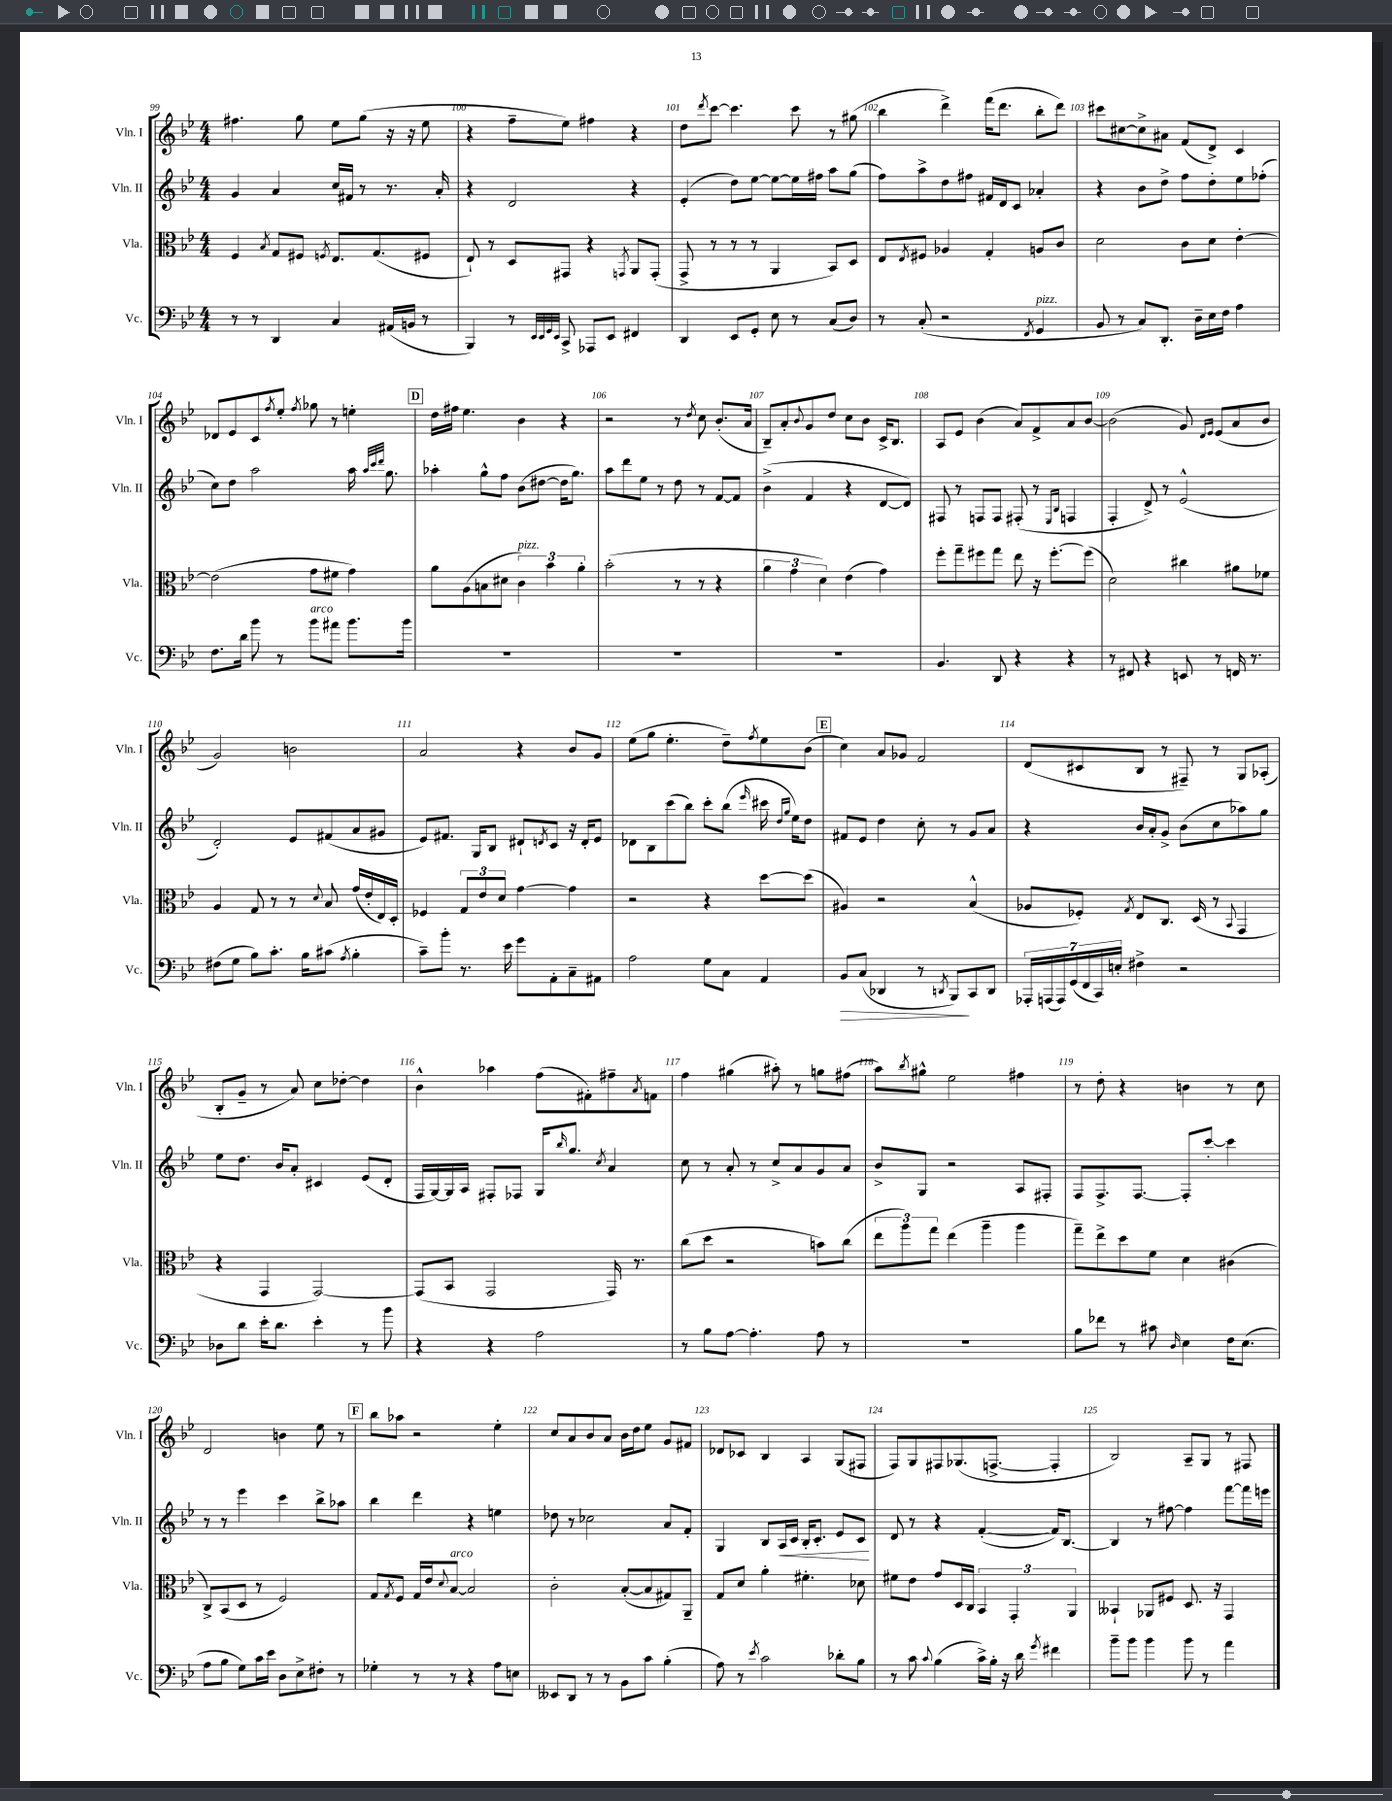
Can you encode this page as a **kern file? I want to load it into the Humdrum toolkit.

**kern	**dynam	**kern	**kern	**dynam	**kern
*part4	*part4	*part3	*part2	*part2	*part1
*staff4	*staff4	*staff3	*staff2	*staff2	*staff1
*I"Vc.	*	*I"Vla.	*I"Vln. II	*	*I"Vln. I
*I'Vc.	*	*I'Vla.	*I'Vln. II	*	*I'Vln. I
*clefF4	*	*clefC3	*clefG2	*	*clefG2
*k[b-e-]	*	*k[b-e-]	*k[b-e-]	*	*k[b-e-]
*M4/4	*	*M4/4	*M4/4	*	*M4/4
=99	=99	=99	=99	=99	=99
8r	.	4F/	4g/	.	4.ff#X\
8r	.	.	.	.	.
.	.	8qB-/	.	.	.
4DD/	.	8G/L	4a/	.	.
.	.	8F#X/J	.	.	8gg\
.	.	8qFn/	.	.	.
4C/	.	8.E-/L	16cc/LL	.	8ee-\L
.	.	.	16f#X/JJ	.	.
.	.	.	8r	.	(8gg\J
.	.	(8.G/	.	.	.
(16AA#X/LL	.	.	8.r	.	16r
16BBn/JJ	.	.	.	.	16r
8r	.	8F#X/J	.	.	8ee-\
.	.	.	16a'/	.	.
=100	=100	=100	=100	=100	=100
4BBB-/)	.	8E-`/)	4r	.	4r
.	.	8r	.	.	.
8r	.	8D/L	2d/	.	8ff~\L
32qqEE-/LLL	.	.	.	.	.
32qqEE-/	.	.	.	.	.
32qqGG/	.	.	.	.	.
32qqEE-/JJJ	.	.	.	.	.
8CC^/	.	8GG#X/J	.	.	8ee-\J)
8AAA-X/L	.	4r	.	.	4ff#X\
8EE-/J	.	.	.	.	.
.	.	8qGGn/	.	.	.
4FF#X/	.	8AA/L	4r	.	4r
.	.	(8GG'/J	.	.	.
=101	=101	=101	=101	=101	=101
4DD/	.	8GG^/	(4e-'/	.	8dd\L
.	.	.	.	.	8qddd/
.	.	8r	.	.	[8ccc\J
8EE-/L	.	8r	8dd\L)	.	4.ccc\]
8GG'/J	.	8r	[8ee-\J	.	.
8E-\	.	4AA/	8ee-\L_	.	.
8r	.	.	16ee-\L]	.	8ccc\
.	.	.	16ff#X\JJ	.	.
(8C/L	.	8BB-/L)	8aa\L	.	8r
8D/J)	.	8D/J	(8gg\J	.	(8gg#X\
=102	=102	=102	=102	=102	=102
8r	.	8E-/L	8ff\L)	.	4bb-\
.	.	8qE-/	.	.	.
(8C'/	.	8F#X/J	8aa^\	.	.
2r	.	4A-X/	8dd\	.	4ddd^\)
.	.	.	8ff#X\J	.	.
.	.	4G'/	16f#X/LL	.	(16fff\KL
.	.	.	16d/J	.	8.ddd\J
.	.	.	8c/J	.	.
8qFF/	.	.	.	.	.
!LO:TX:a:i:t=pizz.	!	!	!	!	!
4GG/	.	8An/L	4a-X'/	.	8bb-'\L
.	.	8c/J	.	.	8ddd\J)
=103	=103	=103	=103	=103	=103
8BB-/	.	2d\	4r	.	8ccc#X\L
8r	.	.	.	.	[8cc#X\
8C/L)	.	.	8b-\L	.	8cc#^\]
8.DD'/J	.	.	8dd^\J	.	8a#X\J
.	.	8c\L	8ff\L	.	(8f/L
16D~\LL	.	.	.	.	.
16E-\	.	8d\J	8dd'\	.	8d^/J)
16F\JJ	.	.	.	.	.
4A\	.	[4e-'\	8ee-\	.	4c/
.	.	.	(8ff-X'\J	.	.
!!LO:LB:g=z
=104	=104	=104	=104	=104	=104
8.F\L	.	(2e-\]	8cc\L)	.	8d-X/L
.	.	.	8dd\J	.	8e-/
16d\Jk	.	.	.	.	.
8b-\	.	.	2aa\	.	8c/
.	.	.	.	.	8qff/
8r	.	.	.	.	8ee-'/J
.	.	.	.	.	8qff/
!LO:TX:a:i:t=arco	!	!	!	!	!
8b-\L	.	8g\L	.	.	8gg-X\
8a#X\J	.	8f#X\J	.	.	8r
8.b-\L	.	4g\)	16aa\	.	4een'\
.	.	.	32qqaa/LLL	.	.
.	.	.	32qqccc/	.	.
.	.	.	32qqddd/JJJ	.	.
.	.	.	8.gg\	.	.
16b-\Jk	.	.	.	.	.
!!LO:REH:place=s1:t=D
=105	=105	=105	=105	=105	=105
1r	.	8a\L	4aa-X'\	.	16dd\LL
.	.	.	.	.	16ff#X\JJ
.	.	(8A\	.	.	4.ee-\
.	.	8Bn\	8gg^^\L	.	.
.	.	8d#X\J	8ff\J	.	.
!	!	!LO:TX:a:i:t=pizz.	!	!	!
.	.	6c\)	(8b-\L	.	4b-\
.	.	.	[8dd#X\J	.	.
.	.	6b-\	.	.	.
.	.	.	16dd#\KL]	.	4r
.	.	.	8.gg\J)	.	.
.	.	6a'\	.	.	.
=106	=106	=106	=106	=106	=106
1r	.	(2b-'\	8aa\L	.	2r
.	.	.	8ddd\	.	.
.	.	.	8ee-\J	.	.
.	.	.	8r	.	.
.	.	8r	8dd\	.	8r
.	.	.	.	.	8qdd/
.	.	8r	8r	.	8cc\
.	.	4r	[8f/L	.	(8.b-'/L
.	.	.	8f/J]	.	.
.	.	.	.	.	16a/Jk
=107	=107	=107	=107	=107	=107
1r	.	6a\	(4b-^\	.	8B-~/L)
.	.	.	.	.	8a'/
.	.	6g\	.	.	.
.	.	.	.	.	8qqb-/
.	.	.	4f/	.	8g/
.	.	6d\)	.	.	.
.	.	.	.	.	8dd/J
.	.	(4e-\	4r	.	8cc\L
.	.	.	.	.	8b-\J
.	.	4g\)	[8d/L	.	16c^/KL
.	.	.	.	.	8.B-/J
.	.	.	8d/J])	.	.
=108	=108	=108	=108	=108	=108
4.BB-/	.	8ff'\L	8F#X/	.	8A/L
.	.	8gg~\	8r	.	8e-/J
.	.	8ff#X\	8Fn/L	.	(4b-\
8DD/	.	8gg\J	8F/J	.	.
4r	.	8ee-\	(8F#X'/	.	8a/L)
.	.	16r	8r	.	8f^/
.	.	[8.ff#'\L	.	.	.
.	.	.	16qqE-/LL	.	.
.	.	.	16qqB-/JJ	.	.
4r	.	.	4Fn/	.	8a/
.	.	(8ff#\J]	.	.	[8b-/J
=109	=109	=109	=109	=109	=109
8r	.	2d\)	4F'/	.	(2b-\]
8FF#X/	.	.	.	.	.
4r	.	.	8d^/)	.	.
.	.	.	8r	.	.
8EEn/	.	4cc#X\	(2e-^^/	.	8g/)
.	.	.	.	.	16qqd/LL
.	.	.	.	.	16qqe-/JJ
8r	.	.	.	.	(8e-/L
16FFn/	.	8a#X\L	.	.	8a/
8.r	.	.	.	.	.
.	.	8f-X\J	.	.	8b-/J
!!LO:LB:g=z
=110	=110	=110	=110	=110	=110
(8F#X\L	.	4A/	2d'/)	.	2g/)
8G\J	.	.	.	.	.
8B-\L)	.	8G/	.	.	.
8.c'\J	.	8r	.	.	.
.	.	8r	8e-/L	.	2bn\
16B-\KL	.	.	.	.	.
.	.	8qqd/	.	.	.
(8c#X\J	.	8B-/	(8f#X/	.	.
8qA/	.	.	.	.	.
4B-'\	.	(16g/LL	8a/	.	.
.	.	16e-'/	.	.	.
.	.	16E-/)	8g#X/J	.	.
.	.	16D'/JJ	.	.	.
=111	=111	=111	=111	=111	=111
8c~\L)	.	4F-X/	8e-/L)	.	2a/
8b-'\J	.	.	8.f#X/J	.	.
8.r	.	12G/L	.	.	.
.	.	.	16G/KL	.	.
.	.	12e-/	.	.	.
.	.	.	8B-/J	.	.
.	.	12d/J	.	.	.
16e-\	.	.	.	.	.
8g\L	.	[4g\	8d#X`/L	.	4r
.	.	.	8qdn/	.	.
8AA'\	.	.	8c/J	.	.
8C~\	.	4g\]	16r	.	8b-/L
.	.	.	16d'/KL	.	.
8AA#X\J	.	.	8e-/J	.	8g/J
=112	=112	=112	=112	=112	=112
2A\	.	2r	8d-X\L	.	(8ee-\L
.	.	.	8B-\	.	8gg\J
.	.	.	(8ccc\	.	4.ee-'\
.	.	.	8bb-\J)	.	.
8G\L	.	4r	8ccc'\L	.	.
8C\J	.	.	(8bb-\J	.	8dd~\L)
.	.	.	16qqeee-/	.	8qff/
4AA/	.	[8dd\L	16ccc#X\	.	8ee-\
.	.	.	16qqdd/LL	.	.
.	.	.	16qqgg/JJ	.	.
.	.	.	16ee-\KL)	.	.
.	.	(8dd\J]	8dd\J	.	(8b-\J
!!LO:REH:place=s1:t=E
=113	=113	=113	=113	=113	=113
!	!LO:HP:b	!	!	!	!
8BB-/L	>	4A#X/)	8f#X/L	.	4cc\)
(8C/J	.	.	8e-/J	.	.
4DD-X/	.	2r	4dd\	.	8a/L
.	.	.	.	.	8g-X/J
8r	.	.	8cc'\	.	2f/
8qDDn/	.	.	.	.	.
8BBB-/L)	.	.	8r	.	.
8CC/	]	(4B-^^/	8g/L	.	.
8DD/J	.	.	8a/J	.	.
=114	=114	=114	=114	=114	=114
28AAA-X'/LL	.	8A-X/L	4r	.	(8d/L
(28AAAn/	.	.	.	.	.
28AAA/)	.	.	.	.	.
(28GG/	.	.	.	.	.
.	.	8F-X'/J)	.	.	8c#X/
28FF/	.	.	.	.	.
28CC/)	.	.	.	.	.
28En'/JJ	.	.	.	.	.
.	.	8qG/	.	.	.
4F#X^\	.	8E-/L	16b-/LL	.	8B-/J
.	.	.	16a'/J	.	.
.	.	8.C/J	8g^/J	.	8r
2r	.	.	(8b-\L	.	8F#X~/)
.	.	(16D/	.	.	.
.	.	8r	8cc\	.	8r
.	.	8qqBB-/	.	.	.
.	.	4GG/	8aa-X\)	.	8G/L
.	.	.	8gg\J	.	(8A-X'/J
!!LO:LB:g=z
=115	=115	=115	=115	=115	=115
8D-X\L	.	4r	8ee-\L	.	8B-'/L
8d\J	.	.	8.dd\J	.	8g~/J
16e-'\KL	.	4GG/	.	.	8r
8.d\J	.	.	16b-/KL	.	.
.	.	.	8a'/J	.	8a/)
4e-'\	.	[2GG/)	4c#X/	.	8cc\L
.	.	.	.	.	[8dd-X'\J
8r	.	.	(8e-/L	.	4dd-\]
8b-\	.	.	8d'/J	.	.
=116	=116	=116	=116	=116	=116
4r	.	(8GG/L]	16F/LL	.	4b-^^\
.	.	.	[16G/)	.	.
.	.	8BB-/J	16G/]	.	.
.	.	.	16A/JJ	.	.
4r	.	2GG/	8F#X'/L	.	4aa-X\
.	.	.	8F-X/J	.	.
2A\	.	.	16G/KL	.	(8ff\L
.	.	.	16qqbb-/	.	.
.	.	.	8.gg/J	.	.
.	.	.	.	.	8f#X'\)
.	.	.	8qcc/	.	.
.	.	16GG/)	4a/	.	8ff#X~\
.	.	8.r	.	.	.
.	.	.	.	.	8qa/
.	.	.	.	.	8fn\J
=117	=117	=117	=117	=117	=117
8r	.	(8cc\L	8cc\	.	4ff\
8B-\L	.	8dd\J	8r	.	.
[8A\J	.	2r	8a'/	.	(4gg#X\
4.A'\]	.	.	8r	.	.
.	.	.	8cc^/L	.	8aa#X'\)
.	.	.	8a/	.	8r
8A\	.	8bn\L)	8g/	.	8ggn\L
8r	.	(8cc\J	8a/J	.	(8ff#X\J
=118	=118	=118	=118	=118	=118
1r	.	12ee-\L	8b-^/L	.	8aa\L)
.	.	12aa\)	.	.	.
.	.	.	.	.	8qbb-/
.	.	.	8G/J	.	8gg#X^^\J
.	.	12gg\J	.	.	.
.	.	(4ee-\	2r	.	2ee-\
.	.	4aa~\	.	.	.
.	.	4aa\	8A/L	.	4ff#X\
.	.	.	8F#X'/J	.	.
=119	=119	=119	=119	=119	=119
8B-\L	.	8gg~\L)	8F/L	.	8r
8f-X\J	.	8ee-^\	8.F^/	.	8dd'\
8r	.	8dd\	.	.	4r
.	.	.	[8.F/J	.	.
8c#X\	.	8f\J	.	.	.
16qqD/	.	.	.	.	.
4E-\	.	4d\	8F'/L]	.	4bn\
.	.	.	[8ccc'/J	.	.
16F\KL	.	(4c#X\	4ccc\]	.	8r
(8.E-\J	.	.	.	.	.
.	.	.	.	.	8cc\
!!LO:LB:g=z
=120	=120	=120	=120	=120	=120
8A\L	.	8C^/L)	8r	.	2d/
8B-\J	.	(8BB-/	8r	.	.
8G\L)	.	8D/J	4eee-\	.	.
16c\L	.	8r	.	.	.
16e-\JJ	.	.	.	.	.
8D\L	.	2F/)	4ccc\	.	4bn\
8E-^\	.	.	.	.	.
8F#X'\J	.	.	8bb-^\L	.	8ee-\
8r	.	.	8aa-X\J	.	8r
!!LO:REH:place=s1:t=F
=121	=121	=121	=121	=121	=121
4G-X'\	.	8G/L	4bb-\	.	8bb-\L
.	.	8qG/	.	.	.
.	.	8F/J	.	.	8aa-X\J
8r	.	16G/LL	4ddd\	.	2r
.	.	16e-/J	.	.	.
.	.	8qqd/	.	.	.
!	!	!LO:TX:a:i:t=arco	!	!	!
8r	.	[8B-/J	.	.	.
4r	.	2B-/]	4r	.	.
8A\L	.	.	4een\	.	4ee-'\
8En\J	.	.	.	.	.
=122	=122	=122	=122	=122	=122
8EE--X/L	.	2c'\	8dd-X\	.	8cc/L
8DD/J	.	.	8r	.	8a/
8r	.	.	2cc-X\	.	8b-/
8r	.	.	.	.	8a/J
8BB-\L	.	([8B-'/L	.	.	16b-\LL
.	.	.	.	.	16dd\J
8c\J	.	8B-/]	.	.	8ee-\J
(4B-'\	.	8G#X/)	8a/L	.	8g/L
.	.	8AA~/J	8f'/J	.	8f#X/J
=123	=123	=123	=123	=123	=123
8A\)	.	8G/L	4G/	.	8d-X/L
8r	.	8d/J	.	.	8c-X/J
8qe-/	.	.	.	.	.
2c\	.	4a'\	8B-/L	.	4B-/
!	!	!	!	!LO:HP:b	!
.	.	.	16A/L	<	.
.	.	.	16c/JJ	.	.
.	.	4.f#X'\	16B-'/KL	.	4A/
.	.	.	8.c'/J	.	.
8d-X'\L	.	.	8e-/L	.	(8G/L
8B-\J	.	8d-X\	8c/J	.	8F#X/J
.	.	.	.	[	.
=124	=124	=124	=124	=124	=124
8r	.	8f#X\L	8d/	.	8F/L)
8c\	.	8e-\J	8r	.	8G/
8qqc/	.	.	.	.	.
(4B-\	.	8g/L	4r	.	8F#X/
.	.	16D/L	.	.	(8.G-X/
.	.	16C/JJ	.	.	.
16c^\LL)	.	6BB-/	([4f'/	.	.
16B-'\JJ	.	.	.	.	[8.Fn^/J
16r	.	.	.	.	.
.	.	6GG'/	.	.	.
16d\	.	.	.	.	.
8qg/	.	.	.	.	.
4f#X\	.	.	16f/KL])	.	4F'/]
.	.	.	[8.B-/J	.	.
.	.	6AA/	.	.	.
=125	=125	=125	=125	=125	=125
8b-~\L	.	4BB--X`/	4B-/]	.	2B-/)
8b-\J	.	.	.	.	.
4b-\	.	8AA-X/L	8r	.	.
.	.	8F#X/J	[8ff#X\	.	.
8b-\	.	8.D/	4ff#\]	.	8A~/L
8r	.	.	.	.	8G/J
.	.	16r	.	.	.
4a\	.	4GG/	[8fff\L	.	8r
.	.	.	16fff\L]	.	8F#X/
.	.	.	16eeen\JJ	.	.
==	==	==	==	==	==
*-	*-	*-	*-	*-	*-
